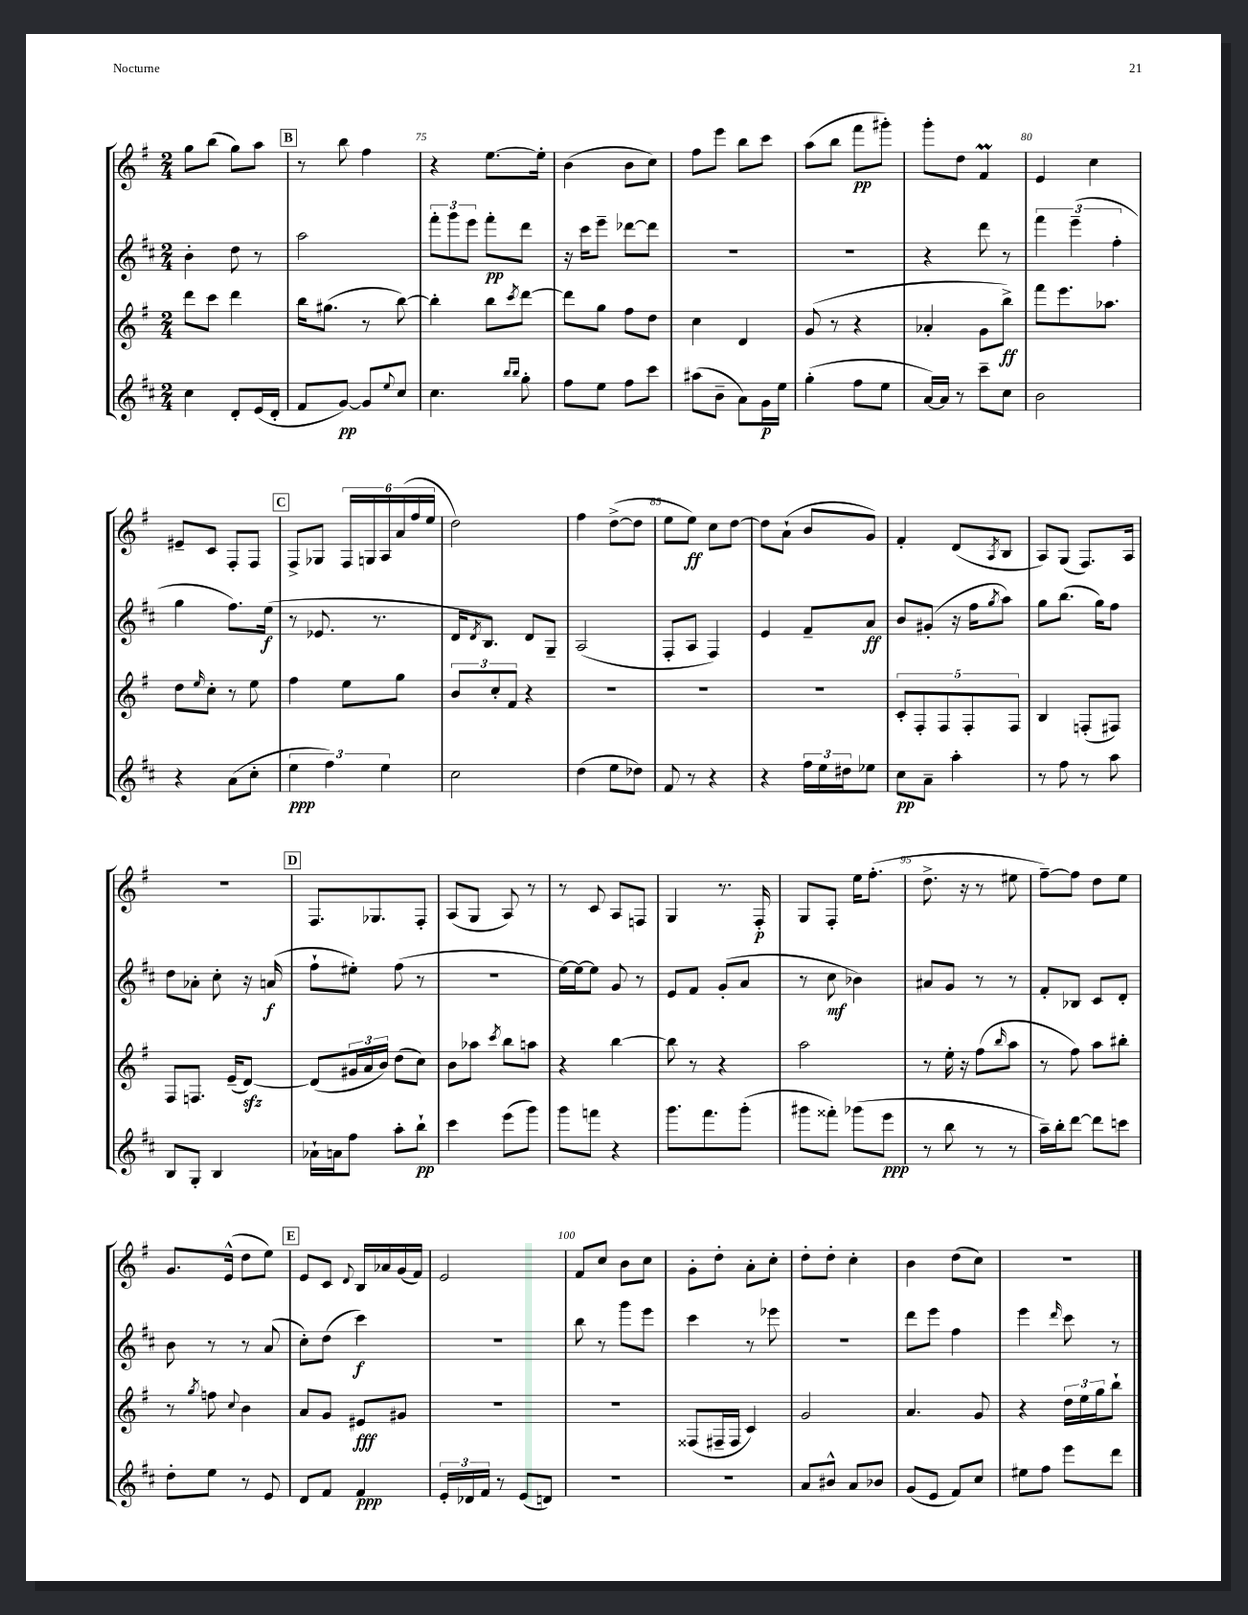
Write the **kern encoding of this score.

**kern	**dynam	**kern	**dynam	**kern	**dynam	**kern	**dynam
*part4	*part4	*part3	*part3	*part2	*part2	*part1	*part1
*staff4	*staff4	*staff3	*staff3	*staff2	*staff2	*staff1	*staff1
*clefG2	*	*clefG2	*	*clefG2	*	*clefG2	*
*k[f#c#]	*	*k[f#]	*	*k[f#c#]	*	*k[f#]	*
*M2/4	*	*M2/4	*	*M2/4	*	*M2/4	*
=73	=73	=73	=73	=73	=73	=73	=73
4cc#\	.	8ddd\L	.	4b'\	.	8gg\L	.
.	.	8ccc\J	.	.	.	(8bb\J	.
8d'/L	.	4ddd\	.	8dd\	.	8gg\L)	.
(16e/L	.	.	.	8r	.	8aa\J	.
16d'/JJ	.	.	.	.	.	.	.
!!LO:REH:place=s1:t=B
=74	=74	=74	=74	=74	=74	=74	=74
8f#/L	.	16bb\KL	.	2aa\	.	8r	.
.	.	(8.gg#X\J	.	.	.	.	.
[8g/J)	pp	.	.	.	.	8bb\	.
8g/L]	.	8r	.	.	.	4ff#\	.
8qqee/	.	.	.	.	.	.	.
8cc#/J	.	[8bb\)	.	.	.	.	.
=75	=75	=75	=75	=75	=75	=75	=75
4.cc#\	.	4bb'\]	.	12fff#'\L	.	4r	.
.	.	.	.	12ggg\	.	.	.
.	.	.	.	12eee\J	.	.	.
.	.	8bb\L	.	8fff#'\L	pp	[8.ee\L	.
16qqbb/LL	.	.	.	.	.	.	.
16qqbb/JJ	.	8qccc/	.	.	.	.	.
8gg'\	.	[8ddd\J	.	8ddd\J	.	.	.
.	.	.	.	.	.	16ee'\Jk]	.
=76	=76	=76	=76	=76	=76	=76	=76
8ff#\L	.	8ddd\L]	.	16r	.	(4b\	.
.	.	.	.	16ccc#\KL	.	.	.
8ee\J	.	8gg\J	.	8eee~\J	.	.	.
8ff#\L	.	8ff#\L	.	[8ddd-X\L	.	8b\L	.
8ccc#\J	.	8dd\J	.	8ddd-\J]	.	8cc\J)	.
=77	=77	=77	=77	=77	=77	=77	=77
(8aa#X\L	.	4cc\	.	2r	.	8ff#\L	.
8b~\J	.	.	.	.	.	8eee\J	.
8a\L)	.	4d/	.	.	.	8bb\L	.
16g\L	p	.	.	.	.	8ccc\J	.
16ee\JJ	.	.	.	.	.	.	.
=78	=78	=78	=78	=78	=78	=78	=78
(4gg'\	.	(8g/	.	2r	.	(8aa\L	.
.	.	8r	.	.	.	8bb\J	.
8ff#\L	.	4r	.	.	.	8fff#\L	pp
8ee\J	.	.	.	.	.	8ggg#X'\J)	.
=79	=79	=79	=79	=79	=79	=79	=79
[16a/LL)	.	4a-X'/	.	4r	.	8ggg'\L	.
16a/JJ]	.	.	.	.	.	.	.
8r	.	.	.	.	.	8dd\J	.
8ccc#~\L	.	8g\L	.	8ddd\	.	4f#m/	.
8cc#\J	.	8bb^\J)	ff	8r	.	.	.
=80	=80	=80	=80	=80	=80	=80	=80
2b\	.	8fff#\L	.	6fff#\	.	4e/	.
.	.	8.eee\	.	.	.	.	.
.	.	.	.	(6eee~\	.	.	.
.	.	.	.	.	.	4cc\	.
.	.	8.aa-X\J	.	.	.	.	.
.	.	.	.	6ff#'\	.	.	.
!!LO:LB:g=z
=81	=81	=81	=81	=81	=81	=81	=81
4r	.	8dd\L	.	4gg\	.	8e#X~/L	.
.	.	16qqee/	.	.	.	.	.
.	.	8cc'\J	.	.	.	8c/J	.
(8a\L	.	8r	.	8.ff#\L)	.	8F#'/L	.
8cc#'\J	.	8ee\	.	.	.	8F#/J	.
.	.	.	.	(16ee\Jk	f	.	.
!!LO:REH:place=s1:t=C
=82	=82	=82	=82	=82	=82	=82	=82
6ee\	ppp	4ff#\	.	8r	.	8F#^/L	.
.	.	.	.	8.e-X/	.	8G-X/J	.
6ff#\)	.	.	.	.	.	.	.
.	.	8ee\L	.	.	.	24F#/LL	.
.	.	.	.	.	.	24Gn/	.
.	.	.	.	8.r	.	.	.
6ee\	.	.	.	.	.	24A/	.
.	.	8gg\J	.	.	.	(24a/	.
.	.	.	.	.	.	24ff#/	.
.	.	.	.	.	.	24ee/JJ	.
=83	=83	=83	=83	=83	=83	=83	=83
2cc#\	.	12b/L	.	16d/KL	.	2dd\)	.
.	.	.	.	8qd/	.	.	.
.	.	.	.	8.B/J)	.	.	.
.	.	12cc'/	.	.	.	.	.
.	.	12f#/J	.	.	.	.	.
.	.	4r	.	8d/L	.	.	.
.	.	.	.	8G~/J	.	.	.
=84	=84	=84	=84	=84	=84	=84	=84
(4dd\	.	2r	.	(2A/	.	4ff#\	.
8ee\L	.	.	.	.	.	([8dd^\L	.
8dd-X\J)	.	.	.	.	.	8dd\J]	.
=85	=85	=85	=85	=85	=85	=85	=85
8f#/	.	2r	.	8F#'/L	.	8ee\L	.
8r	.	.	.	8A/J	.	8ee\J)	ff
4r	.	.	.	4F#/)	.	8cc\L	.
.	.	.	.	.	.	[8dd\J	.
=86	=86	=86	=86	=86	=86	=86	=86
4r	.	2r	.	4e/	.	8dd\L]	.
.	.	.	.	.	.	(8a`\J	.
24ff#\LL	.	.	.	8f#~/L	.	8b/L	.
24ee\	.	.	.	.	.	.	.
24dd#X\J	.	.	.	.	.	.	.
8ee-X\J	.	.	.	8a/J	ff	8g/J)	.
=87	=87	=87	=87	=87	=87	=87	=87
8cc#\L	pp	10c'/L	.	8b/L	.	4f#'/	.
.	.	10F#'/	.	.	.	.	.
8a~\J	.	.	.	(8g#X'/J	.	.	.
.	.	10F#/	.	.	.	.	.
4aa'\	.	.	.	16r	.	(8d/L	.
.	.	10F#'/	.	.	.	.	.
.	.	.	.	16ff#\KL	.	.	.
.	.	.	.	8qgg/	.	8qA/	.
.	.	.	.	8aa\J)	.	8B/J	.
.	.	10F#/J	.	.	.	.	.
=88	=88	=88	=88	=88	=88	=88	=88
8r	.	4B/	.	8gg\L	.	8A/L)	.
8ff#\	.	.	.	(8.bb\J	.	(8G/J	.
8r	.	(8Fn'/L	.	.	.	8.F#/L)	.
.	.	.	.	16gg\KL)	.	.	.
8aa\	.	8F#X/J)	.	8ff#\J	.	.	.
.	.	.	.	.	.	16A/Jk	.
!!LO:LB:g=z
=89	=89	=89	=89	=89	=89	=89	=89
8B/L	.	8F#/L	.	8dd\L	.	2r	.
8G'/J	.	8.Fn/J	.	8a-X'\J	.	.	.
4B/	.	.	.	8cc#'\	.	.	.
.	.	(16e~/KL	.	.	.	.	.
.	.	[8dzz/J)	.	16r	.	.	.
.	.	.	.	(16an/	f	.	.
!!LO:REH:place=s1:t=D
=90	=90	=90	=90	=90	=90	=90	=90
16a-X`\LL	.	(8d/L]	.	8ff#`\L	.	8.F#/L	.
16an\J	.	.	.	.	.	.	.
8ff#\J	.	24g#X/L	.	8ee#X'\J)	.	.	.
.	.	24a/	.	.	.	.	.
.	.	.	.	.	.	8.G-X/	.
.	.	24b/JJ)	.	.	.	.	.
8aa'\L	.	(8dd\L	.	(8ff#\	.	.	.
8bb`\J	pp	8cc\J)	.	8r	.	8F#'/J	.
=91	=91	=91	=91	=91	=91	=91	=91
4ccc#\	.	8b\L	.	2r	.	(8A/L	.
.	.	8aa-X\J	.	.	.	8G/J	.
.	.	8qccc/	.	.	.	.	.
(8eee\L	.	8bb\L	.	.	.	8A/)	.
8ggg\J)	.	8aan\J	.	.	.	8r	.
=92	=92	=92	=92	=92	=92	=92	=92
8ggg\L	.	4r	.	[16ee\LL)	.	8r	.
.	.	.	.	16ee\J_	.	.	.
8fffn\J	.	.	.	8ee\J]	.	8c/	.
4r	.	[4bb\	.	8g/	.	8A/L	.
.	.	.	.	8r	.	8Fn/J	.
=93	=93	=93	=93	=93	=93	=93	=93
8.ggg\L	.	8bb\]	.	8e/L	.	4G/	.
.	.	8r	.	8f#/J	.	.	.
8.fff#\	.	.	.	.	.	.	.
.	.	4r	.	(8g'/L	.	8.r	.
(8ggg'\J	.	.	.	8a/J	.	.	.
.	.	.	.	.	.	16F#'/	p
=94	=94	=94	=94	=94	=94	=94	=94
8ggg#X\L	.	2aa\	.	8r	.	8G/L	.
8fff##X'\J)	.	.	.	8cc#\	mf	8F#'/J	.
(8ggg-X\L	.	.	.	4b-X\)	.	16ee\KL	.
.	.	.	.	.	.	(8.ff#'\J	.
8eee\J	ppp	.	.	.	.	.	.
=95	=95	=95	=95	=95	=95	=95	=95
8r	.	8r	.	8a#X/L	.	8.dd^\	.
8bb\	.	16ee'\	.	8g/J	.	.	.
.	.	16r	.	.	.	16r	.
8r	.	(8ff#\L	.	8r	.	8r	.
.	.	16qqbb/	.	.	.	.	.
8r	.	8aa\J	.	8r	.	8ee#X\	.
=96	=96	=96	=96	=96	=96	=96	=96
16aa~\LL)	.	8r	.	8f#'/L	.	[8ff#~\L)	.
16bb'\J	.	.	.	.	.	.	.
[8ddd\J	.	8ff#\)	.	8B-X/J	.	8ff#\J]	.
8ddd\L]	.	8aa\L	.	8c#/L	.	8dd\L	.
8cccn\J	.	8bb#X'\J	.	8d'/J	.	8ee\J	.
!!LO:LB:g=z
=97	=97	=97	=97	=97	=97	=97	=97
8dd'\L	.	8r	.	8b\	.	8.g/L	.
.	.	8qgg/	.	.	.	.	.
8ee\J	.	8ffn\	.	8r	.	.	.
.	.	.	.	.	.	(16e^^/Jk	.
.	.	8qqcc/	.	.	.	.	.
8r	.	4b\	.	8r	.	8dd\L	.
8e/	.	.	.	(8a/	.	8ee\J)	.
!!LO:REH:place=s1:t=E
=98	=98	=98	=98	=98	=98	=98	=98
8d/L	.	8a/L	.	8cc#'\L)	.	8e/L	.
8f#/J	.	8g/J	.	(8dd\J	.	8c/J	.
.	.	.	.	.	.	8qqd/	.
4f#/	ppp	8e#X/L	fff	4ccc#\)	f	16B/LL	.
.	.	.	.	.	.	16a-X/	.
.	.	8g#X/J	.	.	.	(16g/	.
.	.	.	.	.	.	16f#/JJ)	.
=99	=99	=99	=99	=99	=99	=99	=99
24e'/LL	.	2r	.	2r	.	2e/	.
24d-X/	.	.	.	.	.	.	.
24f#/JJ	.	.	.	.	.	.	.
8r	.	.	.	.	.	.	.
(8e/L	.	.	.	.	.	.	.
8dn/J)	.	.	.	.	.	.	.
=100	=100	=100	=100	=100	=100	=100	=100
2r	.	2r	.	8bb\	.	8f#/L	.
.	.	.	.	8r	.	8cc/J	.
.	.	.	.	8ggg\L	.	8b\L	.
.	.	.	.	8eee\J	.	8cc\J	.
=101	=101	=101	=101	=101	=101	=101	=101
2r	.	(8F##X/L	.	4ccc#\	.	8g'\L	.
.	.	16F#X~/L	.	.	.	8dd'\J	.
.	.	16F#/JJ	.	.	.	.	.
.	.	4c/)	.	8r	.	8a'\L	.
.	.	.	.	8eee-X\	.	8cc'\J	.
=102	=102	=102	=102	=102	=102	=102	=102
8a/L	.	2g/	.	2r	.	8dd'\L	.
8b#X^^/J	.	.	.	.	.	8dd'\J	.
8a/L	.	.	.	.	.	4cc'\	.
8b-X/J	.	.	.	.	.	.	.
=103	=103	=103	=103	=103	=103	=103	=103
(8g/L	.	4.a/	.	8ddd\L	.	4b\	.
8e/J	.	.	.	8eee\J	.	.	.
8f#/L)	.	.	.	4ff#\	.	(8dd\L	.
8cc#/J	.	8g/	.	.	.	8cc\J)	.
=104	=104	=104	=104	=104	=104	=104	=104
8ee#X\L	.	4r	.	4eee\	.	2r	.
8ff#\J	.	.	.	.	.	.	.
.	.	.	.	16qqddd/	.	.	.
8eee\L	.	24dd\LL	.	8ccc#\	.	.	.
.	.	24ee\	.	.	.	.	.
.	.	24gg\J	.	.	.	.	.
8ddd\J	.	8bb`\J	.	8r	.	.	.
==	==	==	==	==	==	==	==
*-	*-	*-	*-	*-	*-	*-	*-
